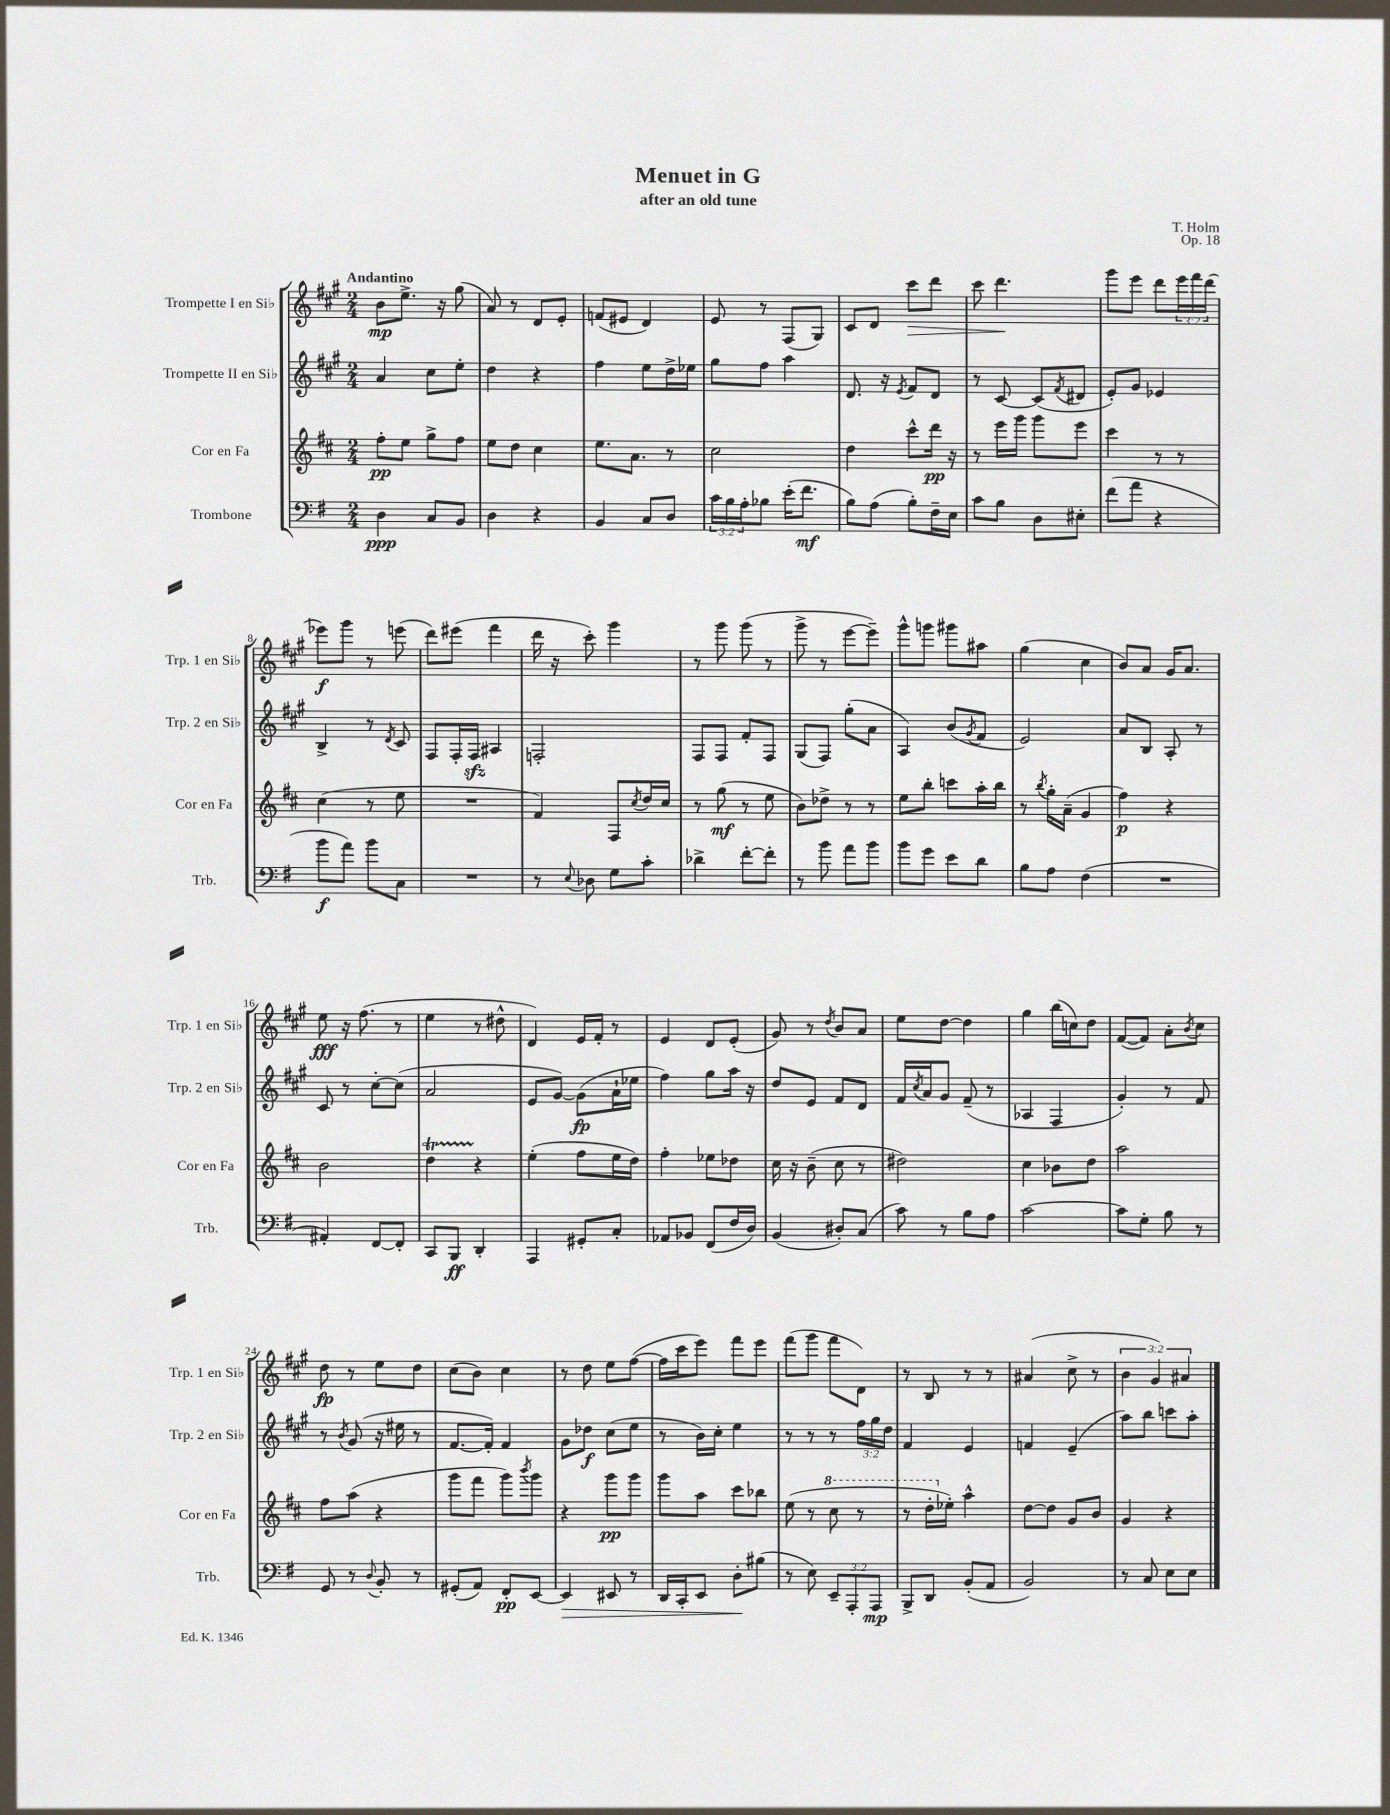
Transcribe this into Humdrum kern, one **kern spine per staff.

**kern	**kern	**kern	**kern
*staff4	*staff3	*staff2	*staff1
*clefF4	*clefG2	*clefG2	*clefG2
*k[f#]	*k[f#c#]	*k[f#c#g#]	*k[f#c#g#]
*M2/4	*M2/4	*M2/4	*M2/4
4D	8ff#'	4a	8b
.	8ee	.	8.ee^
8C	8gg^	8cc#	.
.	.	.	16r
8BB	8ff#	8ee'	(8gg#
=	=	=	=
4D	8ee	4dd	8a)
.	8dd	.	8r
4r	4cc#	4r	8d
.	.	.	8e'
=	=	=	=
4BB	8.ee	4ff#	(8f
.	.	.	8e#
.	8.a	.	.
8C	.	8ee	4d)
8D	8r	16dd^	.
.	.	16ee-	.
=	=	=	=
24c	2cc#	8gg#	8e
24B	.	.	.
24A'	.	.	.
8B-	.	8ff#	8r
(16e'	.	4aa	(8F#
8.f#	.	.	.
.	.	.	8G#)
=	=	=	=
8B)	4dd	8.d	8c#
(8A	.	.	8d
.	.	16r	.
.	.	8qe	.
8B')	8ccc#^^	8f#	8ccc#
16F#~	16ddd	8d	8ddd
16E	16r	.	.
=	=	=	=
8c	8r	8r	8ccc#
8B	16eee	[8c#	4.ddd
.	16ggg	.	.
8D	8ggg	(8c#]	.
.	.	8qf#	.
8E#'	8eee	8d#	.
=	=	=	=
(8f#	4ccc#	8e')	8ggg#
8a	.	8g#	8eee
4r	8r	4e-	8ddd
.	8r	.	24eee
.	.	.	24fff#
.	.	.	(24ddd
=	=	=	=
8b	(4cc#	4B^	8eee-)
8a)	.	.	8ggg#
8b	8r	8r	8r
.	.	8qd	.
8C	8ee	8c#	(8eee
=	=	=	=
2r	2r	8F#	8ddd)
.	.	16F#'	(8eee#
.	.	16F#	.
.	.	4A#	4fff#
=	=	=	=
8r	4f#)	2F'	16ddd
.	.	.	16r
8qqE	.	.	.
8D-	.	.	8ccc#')
8G	8F#	.	4ggg#
.	8qcc#	.	.
8c'	16dd	.	.
.	16cc#	.	.
=	=	=	=
4d-^	8r	8F#	8r
.	(8gg	8F#	8ggg#
[8f#'	8r	8f#'	(8ggg#
8f#']	8ee	8F#	8r
=	=	=	=
8r	8b)	(8G#	8ggg#^
8b	8dd-^	8F#)	8r
8a	8r	(8gg#'	[8eee
8b	8r	8a	8eee~])
=	=	=	=
8b	8ee	4A)	8ggg#^^
8g	8bb'	.	8ggg
8e	8ccc	(8b	8ggg#
.	.	8qg#	.
8d	16aa'	8f#	8aa#
.	16bb	.	.
=	=	=	=
8B	8r	2e)	(4gg#
.	8qbb	.	.
8A	16gg'	.	.
.	(16a~	.	.
(4F#	4g	.	4cc#
=	=	=	=
2r	4ff#)	8a	8b)
.	.	8B	8a
.	4r	8A'	16g#
.	.	.	8.a
.	.	8r	.
=	=	=	=
4AA#')	2b	8c#	8ee
.	.	8r	16r
.	.	.	(8.ff#
[8FF#	.	[8cc#'	.
8FF#']	.	(8cc#]	8r
=	=	=	=
8CC	4dd	2a	4ee
8BBB	.	.	.
4DD'	4r	.	8r
.	.	.	8dd#^^
=	=	=	=
4AAA	(4ee'	8e	4d)
.	.	[8g#)	.
8GG#'	8ff#	(8g#]	16e
.	.	.	16f#'
8C'	16ee	16a`	8r
.	16dd)	16ee-	.
=	=	=	=
8AA-	4ff#'	4ff#)	4e
8BB-	.	.	.
(8FF#	8ee-	8gg#	8d
16F#	8dd-	16aa	(8e'
16D)	.	16r	.
=	=	=	=
(4BB	16cc#	8dd	8g#)
.	16r	.	.
.	(8b~	8e	8r
.	.	.	8qdd
8D#')	8cc#	8f#	8b
(8C	8r	8d	8a
=	=	=	=
8c)	2dd#)	16f#	8ee
.	.	8qcc#	.
.	.	16a	.
8r	.	8g#	[8dd
8B	.	(8f#~	4dd]
8A	.	8r	.
=	=	=	=
[2c	4cc#	4A-	4gg#
.	8b-	4F#	(16bb
.	.	.	16cc)
.	8dd	.	8dd
=	=	=	=
8c]	2aa	4g#')	([8f#
8G'	.	.	8f#])
8B	.	8r	8a'
.	.	.	8qb
8r	.	8f#	8cc#
=	=	=	=
8GG	8ff#	8r	8dd
.	.	8qb	.
8r	(8aa	(8g#	8r
8qqD	.	.	.
8BB'	4r	16r	8ee
.	.	16ee#	.
8r	.	8r	8dd
=	=	=	=
(8GG#'	8ggg	[8.f#	(8cc#
8AA)	8fff#	.	8b)
.	.	16f#'])	.
8FF#'	8ggg)	4f#	4cc#
.	8qbbb	.	.
[8EE	8ggg	.	.
=	=	=	=
4EE]	4r	8g#	8r
.	.	8dd-	8dd
8EE#	8ggg	(8cc#	8ee
8r	8ggg	8ee	([8ff#
=	=	=	=
16DD	8ggg	8r	16ff#]
16CC'	.	.	16ccc#
8EE	8aa	16b)	8eee)
.	.	16cc#'	.
8D'	8ccc#	4ee	8fff#
(8B#	8bb-	.	8eee
=	=	=	=
8r	(8ee	8r	(8fff#
8E)	8r	8r	8ggg#
12EE~	8ccc#	8r	8fff#
12AAA'	.	.	.
.	8r	24ff#	8d)
12AAA	.	24gg#	.
.	.	24dd	.
=	=	=	=
8BBB^	8r	4f#	8r
8DD	16ddd'	.	8B
.	16ee-')	.	.
(8BB'	4aa^^	4e	8r
8AA	.	.	8r
=	=	=	=
2BB)	[8dd	4f	(4a#
.	8dd]	.	.
.	8g	(4e~	8cc#^
.	8b	.	8r
=	=	=	=
8r	4g	8aa)	6b
8C	.	8bb	.
.	.	.	6g#)
8E	4r	8ccc	.
.	.	.	6a#
8E	.	8aa'	.
==	==	==	==
*-	*-	*-	*-
